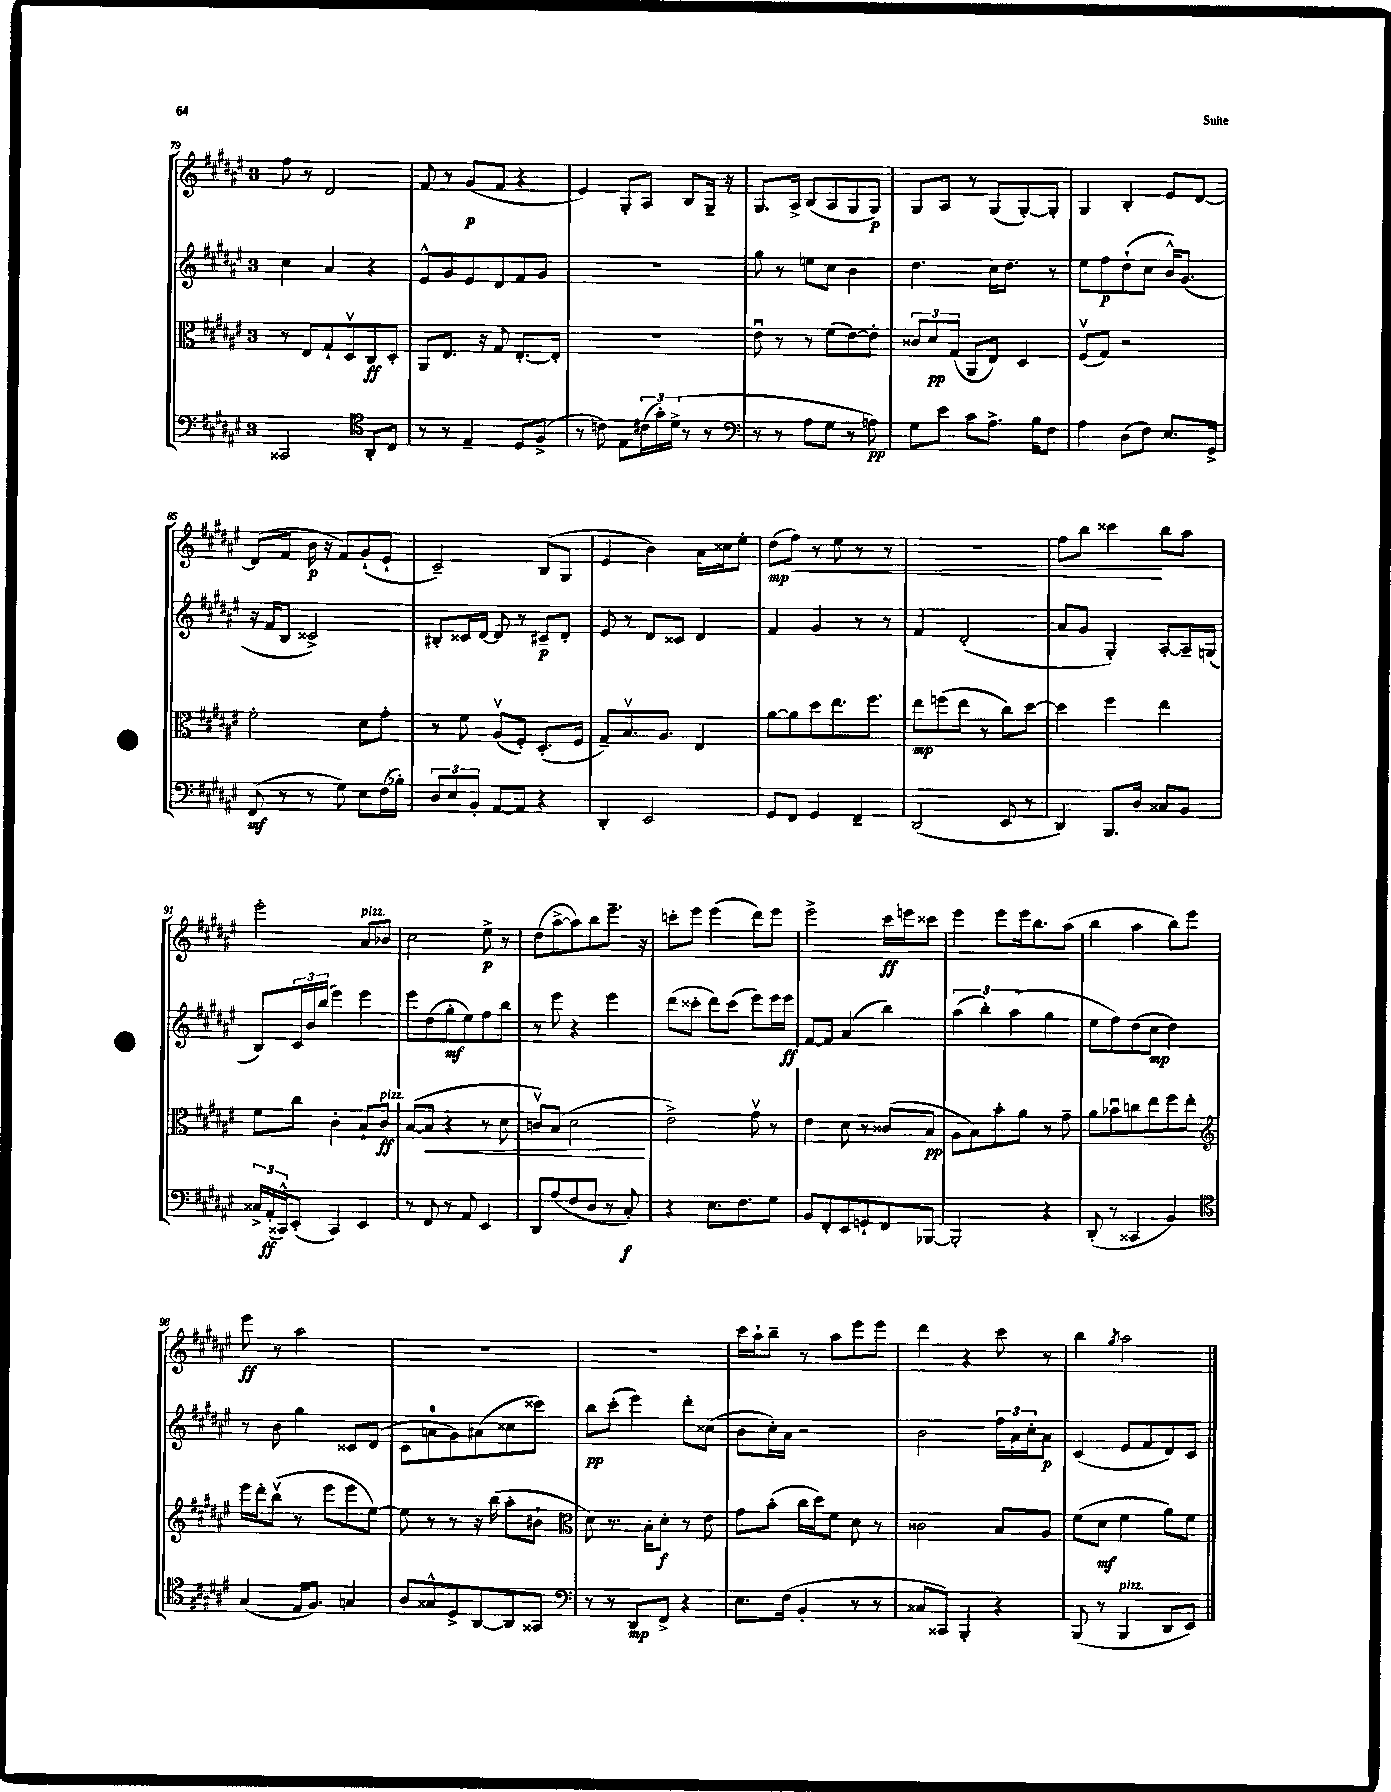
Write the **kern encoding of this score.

**kern	**kern	**kern	**kern
*staff4	*staff3	*staff2	*staff1
*clefF4	*clefC3	*clefG2	*clefG2
*k[f#c#g#d#a#e#]	*k[f#c#g#d#a#e#]	*k[f#c#g#d#a#e#]	*k[f#c#g#d#a#e#]
*M3/4	*M3/4	*M3/4	*M3/4
2CC##/	8r	4cc#\	8ff#\
.	8E#/L	.	8r
.	8G#`/	4a#/	2d#/
.	8D#v/	.	.
*clefC4	*	*	*
8AA#'/L	8C#/	4r	.
8C#/J	8D#'/J	.	.
=	=	=	=
8r	8AA#/L	8e#^^/L	8f#/
8r	8.E#/J	8g#/	8r
4E#~/	.	8e#/	(8g#/L
.	16r	.	.
.	8G#/	8d#/	8f#/J
8D#/L	[8.E#'/L	8f#/	4r
(8F#^/J	.	8g#/J	.
.	16E#'/]Jk	.	.
=	=	=	=
8r	2.r	2.r	4e#/)
8c\)	.	.	.
8E#\L	.	.	8G#'/L
(24c#\L	.	.	8A#/J
24g#'\)	.	.	.
(24d#^\JJ	.	.	.
8r	.	.	8B/L
8r	.	.	16G#~/Jk
.	.	.	16r
=	=	=	=
*clefF4	*	*	*
8r	8e#u\	8gg#\	8.G#/L
8r	8r	8r	.
.	.	.	16A#^/Jk
8A#\L	8r	8ee\L	(8B/L
8G#\J	(8f#\L	8cc#\J	8A#/
8r	[8e#\)	4b\	8G#/
8A\)	8e#'\]J	.	8G#/J)
=	=	=	=
8G#\L	12c##/L	4.dd#\	8G#/L
.	12d#/	.	.
8e#\J	.	.	8A#/J
.	(12G#/J	.	.
8c#\L	8AA#/L	.	8r
8.A#^\J	8E#/J)	16cc#\LK	(8G#/L
.	.	8.dd#\J	.
.	4D#/	.	[8G#'/)
16B\LK	.	.	.
8F#\J	.	8r	8G#'/]J
=	=	=	=
4A#\	(8F#v/L	8ee#\L	4G#/
.	8G#/J)	8ff#\	.
(8D#\L	2r	(8dd#`\	4B'/
8F#\J)	.	8cc#\J	.
8.E#/L	.	16b^^/LK)	8e#/L
.	.	(8.g#/J	.
.	.	.	[8d#/J
16GG#^/Jk	.	.	.
=	=	=	=
(8FF#/	2f#'\	16r	(8d#/]L
.	.	16f#/LK	.
8r	.	8B/J	8f#/J
8r	.	2c##^/)	16b\
.	.	.	16r
8G#\)	.	.	8f#/L)
8E#\L	8d#\L	.	(8g#`/
(16F#\L	8g#'\J	.	8e#`/J
16B-'\JJ)	.	.	.
=	=	=	=
12D#/L	8r	8B#'/L	2c#~/)
12E#/	.	.	.
.	8f#\	16c##/L	.
12BB'/J	.	.	.
.	.	[16d#/JJ	.
[8AA#/L	(8A#v/L	8d#/]	.
8AA#/]J	8F#'/J)	8r	.
4r	(8.D#'/L	8c#~/L	(8B/L
.	.	8d#'/J	8G#/J
.	16F#/Jk	.	.
=	=	=	=
4DD#'/	8G#~/L)	8e#/	4e#/
.	8.Bv/	8r	.
2EE#/	.	8d#/L	4b\)
.	8.A#/J	.	.
.	.	8c##/J	.
.	4E#/	4d#/	16a#\LL
.	.	.	16cc##\J
.	.	.	8ee#'\J
=	=	=	=
8GG#/L	[8a#\L	4f#/	(8dd#\L
8FF#/J	8a#\]	.	8ff#\J)
4GG#/	8dd#\	4g#/	8r
.	8.ee#\	.	8ee#\
4FF#~/	.	8r	8r
.	8.ff#\J	.	.
.	.	8r	8r
=	=	=	=
(2DD#/	8ee#\L	4f#/	2.r
.	(8ff\	.	.
.	8ee#\J	(2d#'/	.
.	8r	.	.
8EE#/	8cc#\L)	.	.
8r	[8dd#\J	.	.
=	=	=	=
4DD#/)	4dd#\]	8a#/L	8ff#\L
.	.	8g#/J	8bb\J
8.BBB/L	4ff#\	4G#'/)	4ccc##\
16D#/Jk	.	.	.
8C##/L	4ee#\	[8A#'/L	8bb\L
8BB/J	.	16A#~/]L	8aa#\J
.	.	(16G/JJ	.
=	=	=	=
24C##^/LL	8f#\L	8B/L)	2eee#'\
(24AA#'/	.	.	.
24CC##^^/J)	.	.	.
(8EE#'/J	8cc#\J	24c#/L	.
.	.	24b/	.
.	.	(24bb/JJ	.
4CC##/)	4c#'\	4eee#\)	.
4EE#/	8B`/L	4eee#\	8a#/L
.	8c#/J	.	8b-/J
=	=	=	=
8r	([8B/L	8eee#\L	2cc#\
8FF#/	8B/]J	(8dd#\	.
8r	4r	8gg#'\	.
8AA#/	.	8ee#\)	.
4EE#/	8r	8ff#\	8ee#^\
.	8d#\	8bb\J	8r
=	=	=	=
8DD#/L	8cv/L)	8r	(8dd#\L
(8A#/	(8B/J	8eee#\	[8aa#^\
8F#/	2d#\	4r	8aa#\])
8D#/J	.	.	8bb\
8r	.	4eee#\	8.eee#~\J
8C#'/)	.	.	.
.	.	.	16r
=	=	=	=
4r	2e#^\)	(8ddd#\L	8ccc'\L
.	.	8ccc##'\J	8eee#\J
8.E#\L	.	8ddd#\L)	(4eee#\
.	.	(8ccc##\J	.
8.F#\	.	.	.
.	8g#v\	8eee#\L)	8ddd#\L)
8G#\J	8r	16eee#\L	8eee#\J
.	.	16eee#\JJ	.
=	=	=	=
8BB/L	4e#\	[8f#/L	2eee#^\
8FF#'/	.	8f#/]J	.
8EE#/	8d#\	(4a#/	.
8GG`/	8r	.	.
8FF#/	(8c##/L	4bb\)	16ccc#\LL
.	.	.	16eee\J
[8BBB-/J	8B/J	.	8ccc##\J
=	=	=	=
2BBB-'/]	8A#\L	(6aa#\	4eee#\
.	8B\)	.	.
.	.	6bb'\)	.
.	8b'\	.	8eee#\L
.	.	(6aa#\	.
.	8a#\J	.	16eee#\k
.	.	.	8.bb\
4r	8r	4gg#\	.
.	8g#~\	.	(8aa#\J
=	=	=	=
(8DD#'/	8a#\L	8ee#\L	4bb\
8r	8b-u\	8ff#\)	.
4CC##/	8cc\	(8dd#\	4aa#\
.	8ee#\	8cc#\J	.
4BB/)	8ff#\	4dd#\)	8bb\L)
.	8ee#'\J	.	8eee#\J
=	=	=	=
*clefC4	*clefG2	*	*
(4G#/	16eee#\LL	8r	8eee#\
.	16ddd#'\J	.	.
.	(8bbv\J	8b\	8r
16E#/LK	8r	4gg#\	2aa#\
8.F#/J)	.	.	.
.	8eee#\L	.	.
4G/	8eee#\	8c##/L	.
.	[8ee#\J)	(8d#/J	.
=	=	=	=
8A#/L	8ee#\]	8c#\L	2.r
8G##^^/	8r	8a\	.
8D#^/	8r	8g#\)	.
[8AA#/	16r	(8a#\	.
.	(16bb\	.	.
8AA#/]	8aa#'\L	8cc##\	.
8GG##/J	8b#`\J	8ccc##\J)	.
=	=	=	=
*clefF4	*clefC3	*	*
8r	8d#\)	8bb\L	2.r
8r	8.r	(8ccc#'\J	.
8DD#/L	.	4eee#\)	.
.	16B'\LK	.	.
8FF#^/J	8d#'\J	.	.
4r	8r	8ddd#'\L	.
.	8e#\	(8cc##\J	.
=	=	=	=
8.E#\L	8g#\L	8b\L	16ccc#\LL
.	.	.	16aa#`\J
.	(8b'\J	16cc#'\L)	8bb~\J
(16F#\Jk	.	16a#\JJ	.
4BB'/	16cc#\LL	2r	8r
.	16dd#\J)	.	.
.	8f#\J	.	8aa#\L
8r	8d#\	.	8eee#\
8r	8r	.	8eee#\J
=	=	=	=
8C##/L	2c##\	2b\	4ddd#\
8CC##/J)	.	.	.
4BBB'/	.	.	4r
4r	8B/L	24ff#\LL	8ccc#\
.	.	24a#\	.
.	.	24cc#'\J	.
.	8A#/J	8a#\J	8r
=	=	=	=
(8BBB/	(8f#\L	(4c#/	4bb\
8r	8d#\J	.	.
.	.	.	8qgg#/
4BBB/	4f#\	8e#/L	2aa#\
.	.	8f#/	.
8DD#/L	8a#\L)	8d#/)	.
8EE#/J)	8f#\J	8c#/J	.
==	==	==	==
*-	*-	*-	*-
